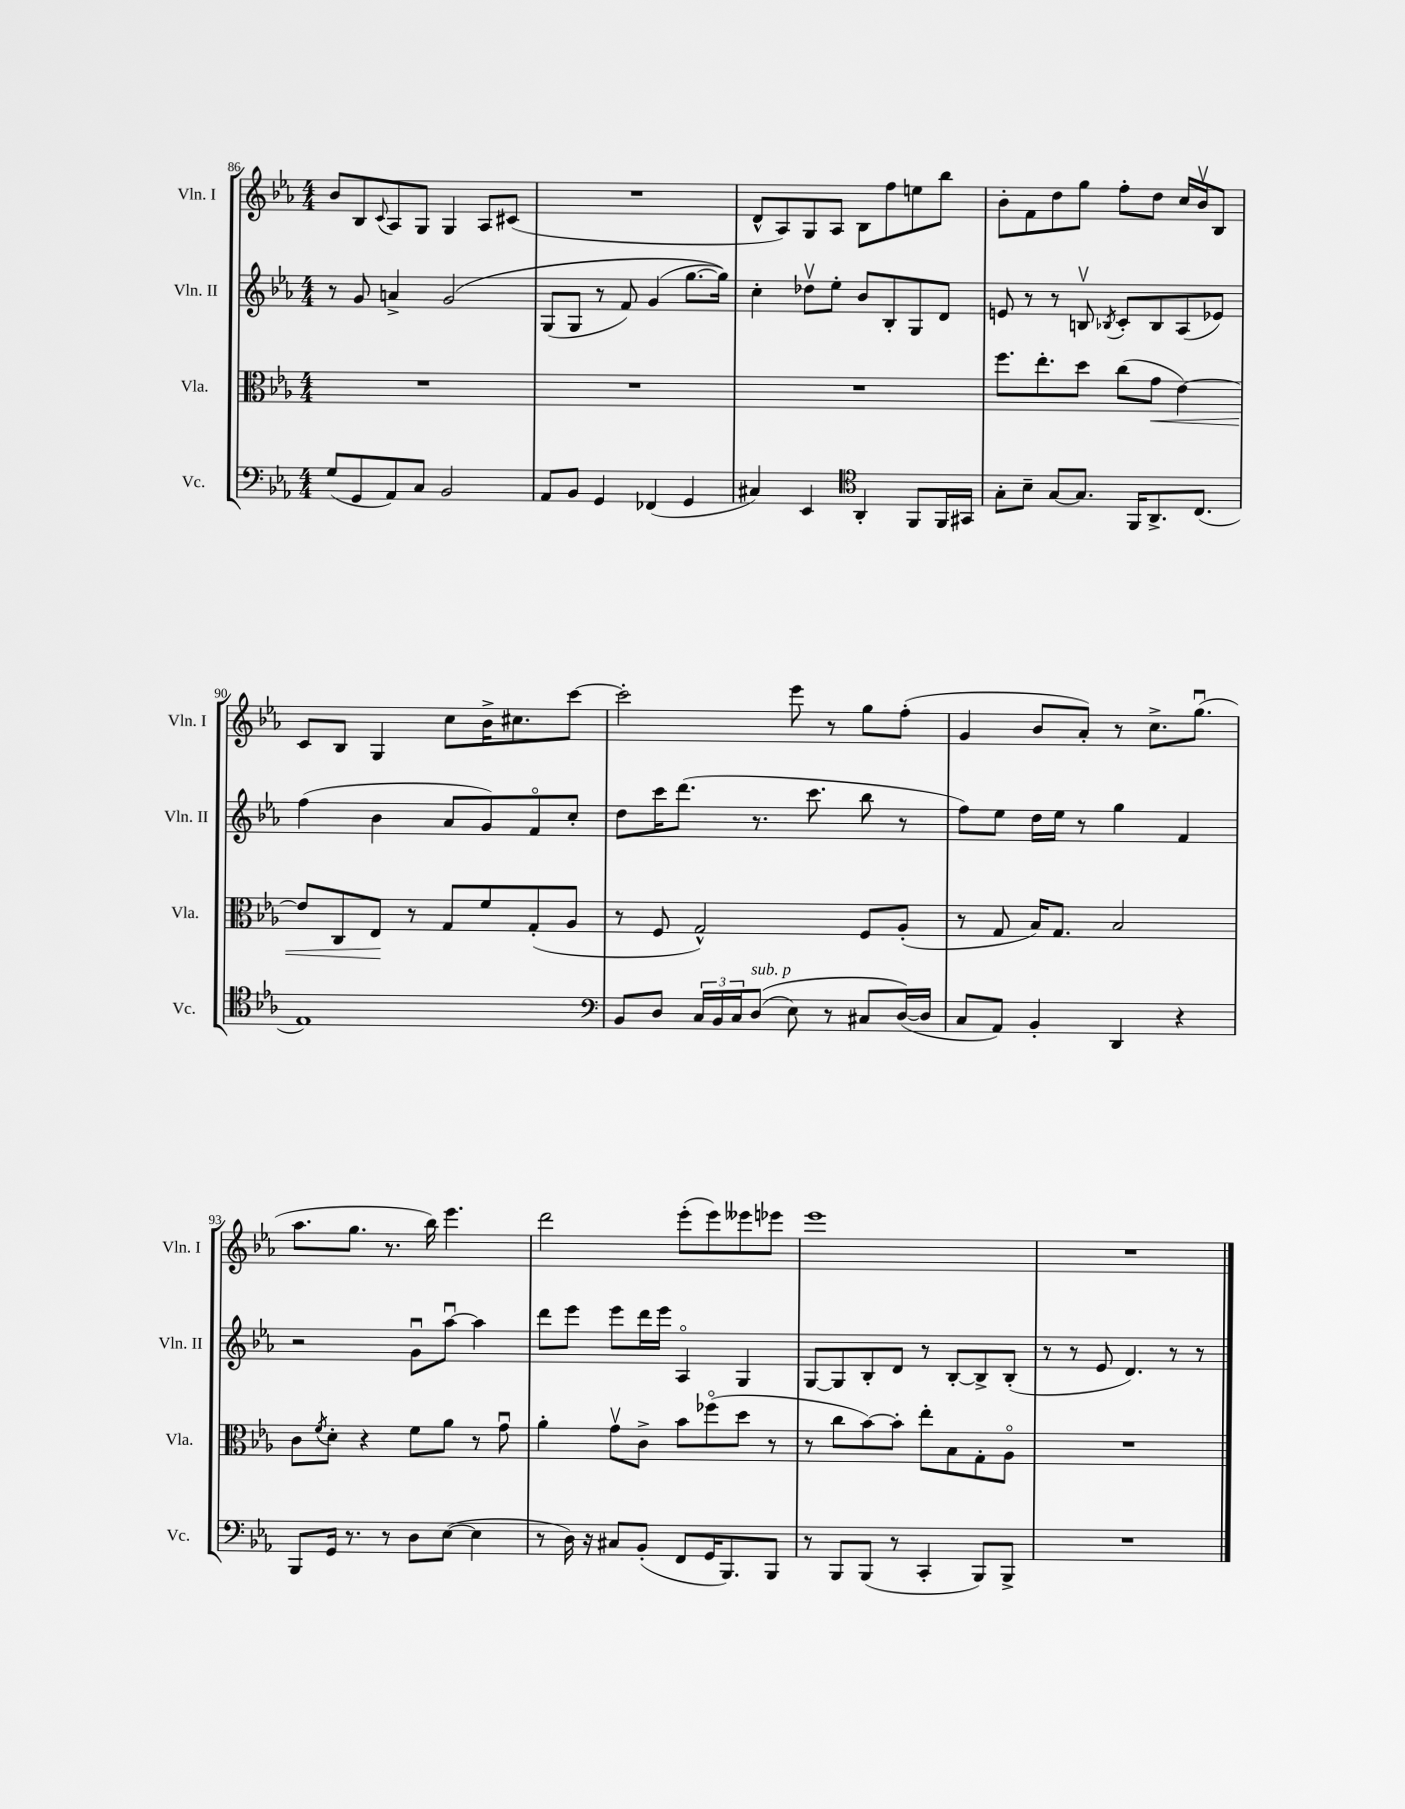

**kern	**kern	**kern	**kern
*staff4	*staff3	*staff2	*staff1
*clefF4	*clefC3	*clefG2	*clefG2
*k[b-e-a-]	*k[b-e-a-]	*k[b-e-a-]	*k[b-e-a-]
*M4/4	*M4/4	*M4/4	*M4/4
(8G	1r	8r	8b-
8GG	.	8g	8B-
.	.	.	8qqc
8AA-)	.	4a^	8A-
8C	.	.	8G
2BB-	.	&(2g	4G
.	.	.	8A-
.	.	.	(8c#
=	=	=	=
8AA-	1r	(8G	1r
8BB-	.	8G	.
4GG	.	8r	.
.	.	8f)	.
(4FF-	.	(4g	.
4GG	.	[8.gg	.
.	.	16gg])&)	.
=	=	=	=
4C#)	1r	4cc'	8d^^
.	.	.	8A-)
4EE-	.	8dd-v	8G
.	.	8ee-'	8A-
*clefC4	*	*	*
4AA-'	.	8b-	8B-
.	.	8B-'	8ff
8FF	.	8G	8ee
16FF	.	8d	8bb-
16GG#	.	.	.
=	=	=	=
8G'	8.ff	8e	8b-'
8B-~	.	8r	8f
.	8.ee-'	.	.
[8G	.	8r	8dd
8.G]	8dd	8Bv	8gg
.	.	8qB-	.
.	(8cc	8c'	8ff'
16FF	.	.	.
8.AA-^	8g	8B-	8dd
.	[4e-)	(8A-	16cc
(8.C	.	.	16b-v
.	.	8e-)	8B-
=	=	=	=
1E-)	8e-]	(4ff	8c
.	8C	.	8B-
.	8E-	4b-	4G
.	8r	.	.
.	8G	8a-	8cc
.	8f	8g)	16b-^
.	.	.	8.cc#
.	(8G'	8fo	.
.	8A-	8cc'	[8ccc
=	=	=	=
*clefF4	*	*	*
8BB-	8r	8dd	2ccc']
8D	8F	16ccc	.
.	.	(8.ddd	.
24C	2G^^)	.	.
24BB-	.	.	.
24C	.	.	.
&((8D	.	8.r	.
8E-)	.	.	8eee-
.	.	8.ccc	.
8r	.	.	8r
8C#	8F	8bb-	8gg
([16D&)	(8A-'	8r	(8ff'
16D]	.	.	.
=	=	=	=
8C	8r	8ff)	4g
8AA-)	8G	8ee-	.
4BB-'	16B-)	16dd	8b-
.	8.G	16ee-	.
.	.	8r	8a-')
4DD	2B-	4gg	8r
.	.	.	8.cc^
4r	.	4f	.
.	.	.	(8.ggu
=	=	=	=
8BBB-	8c	2r	8.aa-
.	8qf	.	.
16GG	8d'	.	.
8.r	.	.	8.gg
.	4r	.	.
8r	.	.	8.r
8D	8f	8gu	.
.	.	.	16bb-)
([8E-	8a-	[8aa-u	4.eee-
4E-]	8r	4aa-]	.
.	8gu	.	.
=	=	=	=
8r	4a-'	8ddd	2ddd
16D)	.	8eee-	.
16r	.	.	.
8C#	8gv	8eee-	.
(8BB-'	8c^	16ddd	.
.	.	16eee-	.
8FF	8b-	4A-o	(8eee-'
16GG	(8ff-o	.	8eee-)
8.BBB-)	.	.	.
.	8dd	4G	8eee--
8BBB-	8r	.	8eee-
=	=	=	=
8r	8r	[8G	1eee-
8BBB-	8cc	8G]	.
(8BBB-	[8b-)	8B-'	.
8r	8b-']	8d	.
4CC'	8ee-'	8r	.
.	8B-	[8B-'	.
8BBB-)	8G'	8B-^]	.
8BBB-^	8A-o	(8B-'	.
=	=	=	=
1r	1r	8r	1r
.	.	8r	.
.	.	8e-	.
.	.	4.d)	.
.	.	8r	.
.	.	8r	.
==	==	==	==
*-	*-	*-	*-
